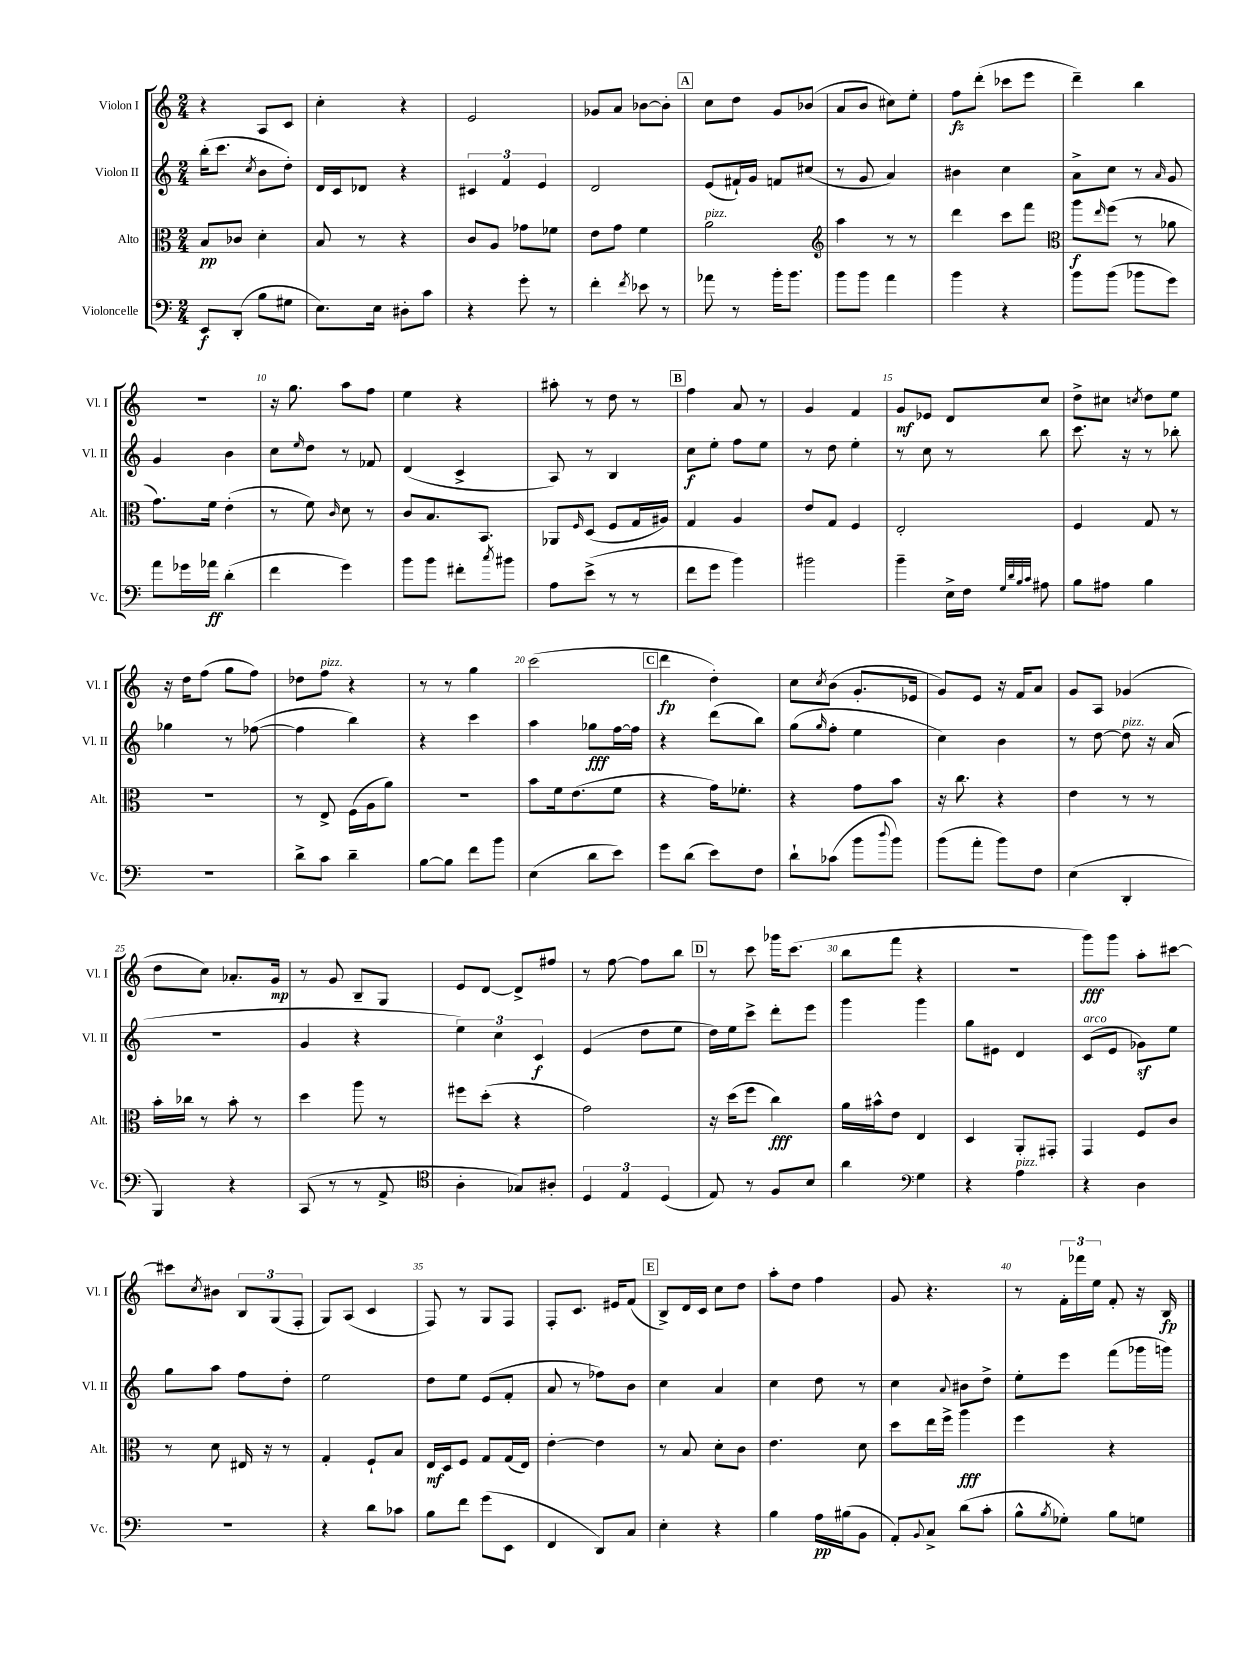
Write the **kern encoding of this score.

**kern	**dynam	**kern	**dynam	**kern	**dynam	**kern	**dynam
*part4	*part4	*part3	*part3	*part2	*part2	*part1	*part1
*staff4	*staff4	*staff3	*staff3	*staff2	*staff2	*staff1	*staff1
*I"Violoncelle	*	*I"Alto	*	*I"Violon II	*	*I"Violon I	*
*I'Vc.	*	*I'Alt.	*	*I'Vl. II	*	*I'Vl. I	*
*clefF4	*	*clefC3	*	*clefG2	*	*clefG2	*
*k[]	*	*k[]	*	*k[]	*	*k[]	*
*M2/4	*	*M2/4	*	*M2/4	*	*M2/4	*
=1	=1	=1	=1	=1	=1	=1	=1
8EE/L	f	8B/L	pp	(16bb'\KL	.	4r	.
.	.	.	.	8.ccc\J	.	.	.
(8DD'/J	.	8c-X/J	.	.	.	.	.
.	.	.	.	8qcc/	.	.	.
8B\L	.	4d'\	.	8b\L	.	8A/L	.
8G#X\J	.	.	.	8dd'\J)	.	8c/J	.
=2	=2	=2	=2	=2	=2	=2	=2
8.E\L)	.	8B/	.	16d/LL	.	4cc'\	.
.	.	.	.	16c/J	.	.	.
.	.	8r	.	8d-X/J	.	.	.
16E\Jk	.	.	.	.	.	.	.
8D#X'\L	.	4r	.	4r	.	4r	.
8c\J	.	.	.	.	.	.	.
=3	=3	=3	=3	=3	=3	=3	=3
4r	.	8c/L	.	6c#X/	.	2e/	.
.	.	8A/J	.	.	.	.	.
.	.	.	.	6f/	.	.	.
8g'\	.	8g-X\L	.	.	.	.	.
.	.	.	.	6e/	.	.	.
8r	.	8f-X\J	.	.	.	.	.
=4	=4	=4	=4	=4	=4	=4	=4
4f'\	.	8e\L	.	2d/	.	8g-X/L	.
.	.	8g\J	.	.	.	8a/J	.
8qf/	.	.	.	.	.	.	.
8e-X\	.	4f\	.	.	.	[8b-X\L	.
8r	.	.	.	.	.	8b-'\J]	.
!!LO:REH:place=s1:t=A
=5	=5	=5	=5	=5	=5	=5	=5
!	!	!LO:TX:a:i:t=pizz.	!	!	!	!	!
8a-X\	.	2a\	.	(8e/L	.	8cc\L	.
8r	.	.	.	16f#X`/L)	.	8dd\J	.
.	.	.	.	16g/JJ	.	.	.
16b'\KL	.	.	.	8fn/L	.	8g/L	.
8.b\J	.	.	.	.	.	.	.
.	.	.	.	(8cc#X/J	.	(8b-X/J	.
=6	=6	=6	=6	=6	=6	=6	=6
*	*	*clefG2	*	*	*	*	*
8b\L	.	4aa\	.	8r	.	8a/L	.
8b\J	.	.	.	8g/	.	8b/J	.
4a\	.	8r	.	4a/)	.	8cc#X\L)	.
.	.	8r	.	.	.	8ee'\J	.
=7	=7	=7	=7	=7	=7	=7	=7
4b\	.	4ddd\	.	4b#X\	.	8ff\L	fz
.	.	.	.	.	.	(8ddd'\J	.
4r	.	8ccc\L	.	4cc\	.	8ccc-X\L	.
.	.	8fff\J	.	.	.	8eee\J	.
=8	=8	=8	=8	=8	=8	=8	=8
*	*	*clefC3	*	*	*	*	*
8b\L	.	8aa\L	f	8a^\L	.	4ddd~\)	.
.	.	16qqee/	.	.	.	.	.
(8b\J	.	(8ff\J	.	8cc\J	.	.	.
8b-X\L	.	8r	.	8r	.	4bb\	.
.	.	.	.	16qqa/	.	.	.
8g\J)	.	8a-X\	.	8g/	.	.	.
!!LO:LB:g=z
=9	=9	=9	=9	=9	=9	=9	=9
8a\L	.	8.g\L)	.	4g/	.	2r	.
16g-X\L	.	.	.	.	.	.	.
16a-X\JJ	ff	16f\Jk	.	.	.	.	.
(4d'\	.	(4e'\	.	4b\	.	.	.
=10	=10	=10	=10	=10	=10	=10	=10
4f\	.	8r	.	8cc\L	.	16r	.
.	.	.	.	.	.	8.gg\	.
.	.	.	.	16qqee/	.	.	.
.	.	8f\)	.	8dd\J	.	.	.
.	.	16qqc/	.	.	.	.	.
4g\)	.	8d\	.	8r	.	8aa\L	.
.	.	8r	.	8f-X/	.	8ff\J	.
=11	=11	=11	=11	=11	=11	=11	=11
8b\L	.	8c/L	.	(4d/	.	4ee\	.
8b\J	.	8.B/	.	.	.	.	.
8f#X'\L	.	.	.	4c^/	.	4r	.
.	.	8.BB/J	.	.	.	.	.
8qcc/	.	.	.	.	.	.	.
8b#X\J	.	.	.	.	.	.	.
=12	=12	=12	=12	=12	=12	=12	=12
8A\L	.	8AA-X/L	.	8A/)	.	8aa#X'\	.
.	.	16qqF/	.	.	.	.	.
(8e^\J	.	(8D/J	.	8r	.	8r	.
8r	.	8F/L	.	4B/	.	8dd\	.
8r	.	16G/L	.	.	.	8r	.
.	.	16A#X/JJ)	.	.	.	.	.
!!LO:REH:place=s1:t=B
=13	=13	=13	=13	=13	=13	=13	=13
8f\L	.	4G/	.	8cc\L	f	4ff\	.
8g\J	.	.	.	8ee'\J	.	.	.
4b\)	.	4A/	.	8ff\L	.	8a/	.
.	.	.	.	8ee\J	.	8r	.
=14	=14	=14	=14	=14	=14	=14	=14
2b#X\	.	8e/L	.	8r	.	4g/	.
.	.	8G/J	.	8dd\	.	.	.
.	.	4F/	.	4ee'\	.	4f/	.
=15	=15	=15	=15	=15	=15	=15	=15
4b~\	.	2E'/	.	8r	.	8g/L	mf
.	.	.	.	8cc\	.	8e-X/J	.
16E^\LL	.	.	.	8r	.	8d/L	.
16F\JJ	.	.	.	.	.	.	.
32qqG/LLL	.	.	.	.	.	.	.
32qqd/	.	.	.	.	.	.	.
32qqB/	.	.	.	.	.	.	.
32qqc/JJJ	.	.	.	.	.	.	.
8A#X\	.	.	.	8bb\	.	8cc/J	.
=16	=16	=16	=16	=16	=16	=16	=16
8B\L	.	4F/	.	8.ccc\	.	8dd^\L	.
8A#X\J	.	.	.	.	.	8cc#X\J	.
.	.	.	.	16r	.	.	.
.	.	.	.	.	.	8qccn/	.
4B\	.	8G/	.	8r	.	8dd\L	.
.	.	8r	.	8bb-X'\	.	8ee\J	.
!!LO:LB:g=z
=17	=17	=17	=17	=17	=17	=17	=17
2r	.	2r	.	4gg-X\	.	16r	.
.	.	.	.	.	.	16dd\KL	.
.	.	.	.	.	.	(8ff\J	.
.	.	.	.	8r	.	8gg\L	.
.	.	.	.	([8ff-X\	.	8ff\J)	.
=18	=18	=18	=18	=18	=18	=18	=18
8d^\L	.	8r	.	4ff-\]	.	8dd-X\L	.
!	!	!	!	!	!	!LO:TX:a:i:t=pizz.	!
8c\J	.	8E^/	.	.	.	8ff\J	.
4d~\	.	(16F\LL	.	4bb\)	.	4r	.
.	.	16A\J	.	.	.	.	.
.	.	8a\J)	.	.	.	.	.
=19	=19	=19	=19	=19	=19	=19	=19
[8B\L	.	2r	.	4r	.	8r	.
8B\J]	.	.	.	.	.	8r	.
8f\L	.	.	.	4ccc\	.	4gg\	.
8b\J	.	.	.	.	.	.	.
=20	=20	=20	=20	=20	=20	=20	=20
(4E\	.	8b\L	.	4aa\	.	(2ccc\	.
.	.	16f\k	.	.	.	.	.
.	.	(8.e\	.	.	.	.	.
8d\L	.	.	.	8gg-X\L	fff	.	.
8e\J)	.	8f\J	.	[16ff\L	.	.	.
.	.	.	.	16ff\JJ]	.	.	.
!!LO:REH:place=s1:t=C
=21	=21	=21	=21	=21	=21	=21	=21
8g\L	.	4r	.	4r	.	4ddd\	fp
(8d\J	.	.	.	.	.	.	.
8e\L)	.	16g\KL)	.	(8ddd\L	.	4dd'\)	.
.	.	8.f-X'\J	.	.	.	.	.
8F\J	.	.	.	8bb\J)	.	.	.
=22	=22	=22	=22	=22	=22	=22	=22
8d`\L	.	4r	.	(8gg\L	.	8cc\L	.
.	.	.	.	16qqgg/	.	8qcc/	.
(8c-X\J	.	.	.	8ff'\J	.	(8b\J	.
8b\L	.	8g\L	.	4ee\	.	8.g'/L	.
8qqdd/	.	.	.	.	.	.	.
8b\J)	.	8b\J	.	.	.	.	.
.	.	.	.	.	.	16e-X/Jk	.
=23	=23	=23	=23	=23	=23	=23	=23
(8b\L	.	16r	.	4cc\)	.	8g/L)	.
.	.	8.cc\	.	.	.	.	.
8a'\J	.	.	.	.	.	8e/J	.
8b\L)	.	4r	.	4b\	.	16r	.
.	.	.	.	.	.	16f/KL	.
8F\J	.	.	.	.	.	8a/J	.
=24	=24	=24	=24	=24	=24	=24	=24
(4E\	.	4e\	.	8r	.	8g/L	.
.	.	.	.	[8dd\	.	8A/J	.
!	!	!	!	!LO:TX:a:i:t=pizz.	!	!	!
4DD'/	.	8r	.	8dd\]	.	(4g-X/	.
.	.	8r	.	16r	.	.	.
.	.	.	.	(16a/	.	.	.
!!LO:LB:g=z
=25	=25	=25	=25	=25	=25	=25	=25
4BBB/)	.	16b'\LL	.	2r	.	8dd\L	.
.	.	16cc-X\JJ	.	.	.	.	.
.	.	8r	.	.	.	8cc\J)	.
4r	.	8b'\	.	.	.	8.a-X'/L	.
.	.	8r	.	.	.	.	.
.	.	.	.	.	.	16g/Jk	mp
=26	=26	=26	=26	=26	=26	=26	=26
(8CC/	.	4dd\	.	4g/	.	8r	.
8r	.	.	.	.	.	8g/	.
8r	.	8aa\	.	4r	.	8B~/L	.
8AA^/	.	8r	.	.	.	8G/J	.
=27	=27	=27	=27	=27	=27	=27	=27
*clefC4	*	*	*	*	*	*	*
4A'\	.	8ff#X\L	.	6ee\)	.	8e/L	.
.	.	(8dd'\J	.	.	.	[8d/J	.
.	.	.	.	6cc\	.	.	.
8G-X/L)	.	4r	.	.	.	8d^/L]	.
.	.	.	.	6c/	f	.	.
8A#X'/J	.	.	.	.	.	8ff#X/J	.
=28	=28	=28	=28	=28	=28	=28	=28
6D/	.	2g\)	.	(4e/	.	8r	.
.	.	.	.	.	.	[8ff\	.
6E/	.	.	.	.	.	.	.
.	.	.	.	8dd\L	.	8ff\L]	.
(6D/	.	.	.	.	.	.	.
.	.	.	.	8ee\J	.	8bb\J	.
!!LO:REH:place=s1:t=D
=29	=29	=29	=29	=29	=29	=29	=29
8E/)	.	16r	.	16dd\LL)	.	8r	.
.	.	(16dd\KL	.	16ee\J	.	.	.
8r	.	8ff\J	.	8ccc^\J	.	8ccc\	.
8F/L	.	4cc\)	fff	8ddd'\L	.	16ggg-X\KL	.
.	.	.	.	.	.	(8.ccc\J	.
8B/J	.	.	.	8eee\J	.	.	.
=30	=30	=30	=30	=30	=30	=30	=30
4a\	.	16a\LL	.	4ggg\	.	8bb\L	.
.	.	16b#X^^\J	.	.	.	.	.
.	.	8e\J	.	.	.	8fff\J	.
*clefF4	*	*	*	*	*	*	*
4G\	.	4E/	.	4ggg\	.	4r	.
=31	=31	=31	=31	=31	=31	=31	=31
4r	.	4D/	.	8gg\L	.	2r	.
.	.	.	.	8e#X\J	.	.	.
!LO:TX:a:i:t=pizz.	!	!	!	!	!	!	!
4A\	.	8AA'/L	.	4d/	.	.	.
.	.	8GG#X'/J	.	.	.	.	.
=32	=32	=32	=32	=32	=32	=32	=32
!	!	!	!	!LO:TX:a:i:t=arco	!	!	!
4r	.	4GG/	.	(8c/L	.	8ggg\L)	fff
.	.	.	.	8e/J	.	8ggg\J	.
4D\	.	8F/L	.	8g-Xz\L)	.	8aa'\L	.
.	.	8c/J	.	8ee\J	.	[8ccc#X\J	.
!!LO:LB:g=z
=33	=33	=33	=33	=33	=33	=33	=33
2r	.	8r	.	8gg\L	.	8ccc#X\L]	.
.	.	.	.	.	.	8qcc/	.
.	.	8d\	.	8aa\J	.	8b#X\J	.
.	.	16E#X/	.	8ff\L	.	12B/L	.
.	.	16r	.	.	.	.	.
.	.	.	.	.	.	(12G/	.
.	.	8r	.	8dd'\J	.	.	.
.	.	.	.	.	.	12F'/J	.
=34	=34	=34	=34	=34	=34	=34	=34
4r	.	4G'/	.	2ee\	.	8G/L)	.
.	.	.	.	.	.	(8A/J	.
8d\L	.	8F`/L	.	.	.	4c/	.
8c-X\J	.	8B/J	.	.	.	.	.
=35	=35	=35	=35	=35	=35	=35	=35
8B\L	.	16E/LL	mf	8dd\L	.	8F/)	.
.	.	16D/J	.	.	.	.	.
8f\J	.	8F/J	.	8ee\J	.	8r	.
(8g\L	.	8G/L	.	(8e/L	.	8G/L	.
8EE\J	.	(16G/L	.	8f'/J	.	8F/J	.
.	.	16E/JJ)	.	.	.	.	.
=36	=36	=36	=36	=36	=36	=36	=36
4FF/	.	[4e'\	.	8a/	.	8F'/L	.
.	.	.	.	8r	.	8.c/J	.
8DD/L)	.	4e\]	.	8ff-X\L)	.	.	.
.	.	.	.	.	.	16e#X/KL	.
8C/J	.	.	.	8b\J	.	(8f/J	.
!!LO:REH:place=s1:t=E
=37	=37	=37	=37	=37	=37	=37	=37
4E'\	.	8r	.	4cc\	.	8B^/L)	.
.	.	8B/	.	.	.	16d/L	.
.	.	.	.	.	.	16c/JJ	.
4r	.	8d'\L	.	4a/	.	8cc\L	.
.	.	8c\J	.	.	.	8dd\J	.
=38	=38	=38	=38	=38	=38	=38	=38
4B\	.	4.e\	.	4cc\	.	8aa'\L	.
.	.	.	.	.	.	8dd\J	.
16A\LL	pp	.	.	8dd\	.	4ff\	.
(16B#X\J	.	.	.	.	.	.	.
8BB\J	.	8d\	.	8r	.	.	.
=39	=39	=39	=39	=39	=39	=39	=39
8AA'/L)	.	8dd\L	.	4cc\	.	8g/	.
8qqBB/	.	.	.	.	.	.	.
8C^/J	.	16ee\L	.	.	.	4.r	.
.	.	16ff^\JJ	.	.	.	.	.
.	.	.	.	8qqa/	.	.	.
(8d\L	.	4aa\	fff	8b#X\L	.	.	.
8c'\J	.	.	.	8dd^\J	.	.	.
=40	=40	=40	=40	=40	=40	=40	=40
8B^^\L	.	4ff\	.	8ee'\L	.	8r	.
8qB/	.	.	.	.	.	.	.
8G-X'\J)	.	.	.	8eee\J	.	24f'\LL	.
.	.	.	.	.	.	24fff-X\	.
.	.	.	.	.	.	24ee\JJ	.
8B\L	.	4r	.	(8fff\L	.	8f'/	.
8Gn\J	.	.	.	16ggg-X\L	.	16r	.
.	.	.	.	16gggn\JJ)	.	16B/	fp
==	==	==	==	==	==	==	==
*-	*-	*-	*-	*-	*-	*-	*-
